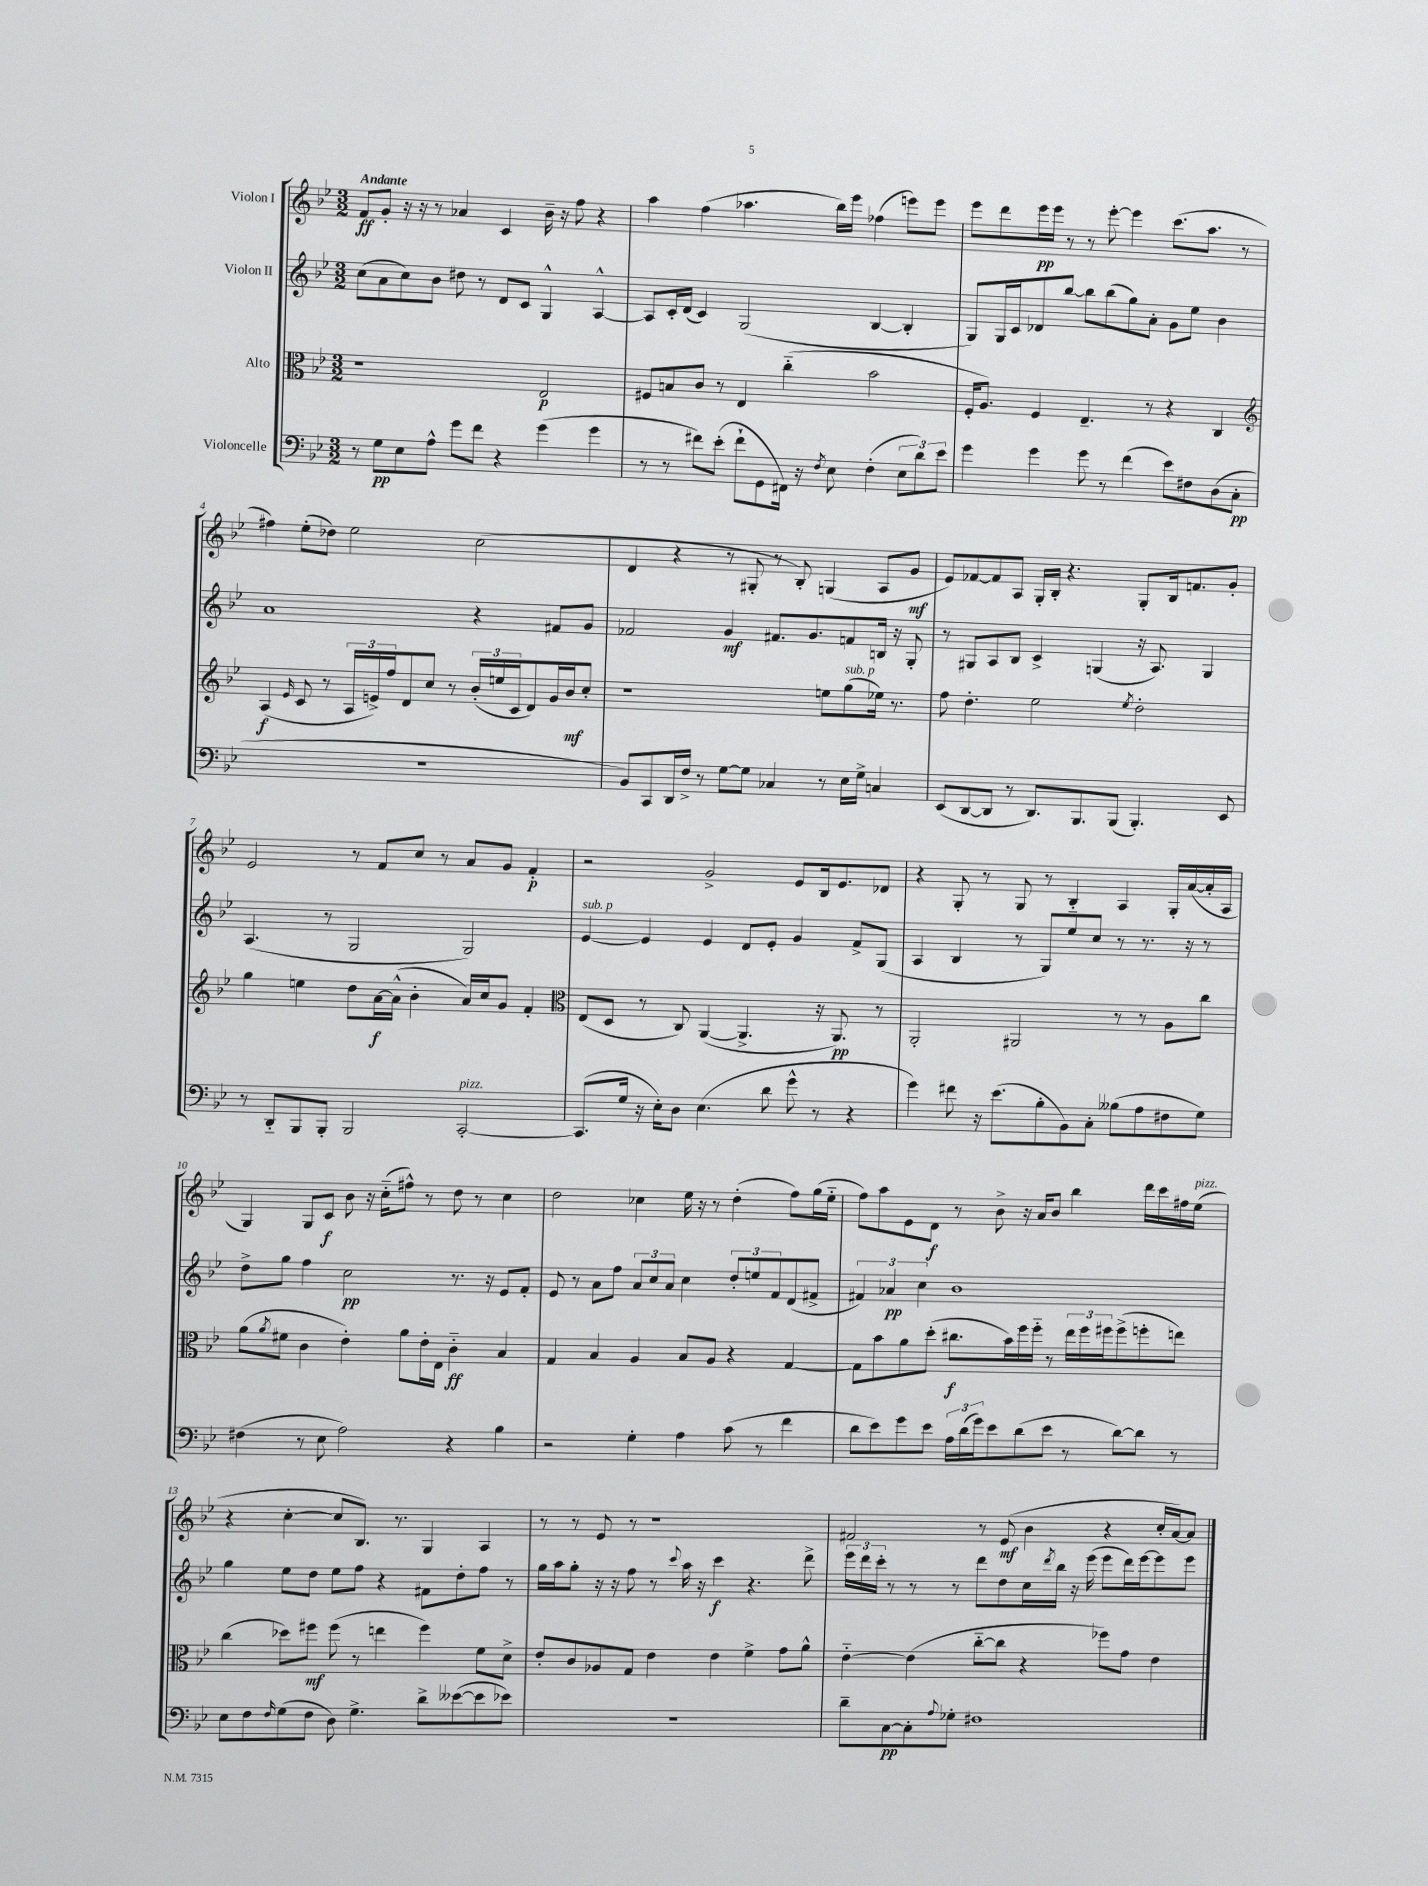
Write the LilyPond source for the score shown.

<<
\new StaffGroup <<
\new Staff = "s0" \with { instrumentName = "Violon I" } {
    \clef treble \key bes \major \numericTimeSignature \time 3/2 \tempo "Andante"
    f'8\ff g'8-. r16 r16 r8 aes'4 c'4 bes'16-- r16 f''8 r4 |
    a''4 f''4( aes''4. bes''16) ees'''16 fes''4( e'''8) e'''8 |
    ees'''8 d'''8 ees'''16\pp ees'''16 r8 r8 ees'''8~-. ees'''4 c'''8.( a''8. r8 |
    fis''4) ees''8-.( des''8) ees''2 c''2( |
    d'4 r4 r8 gis8-. r8 bes8-.) g4( a8 g'8\mf |
    ees'8) fes'8~ fes'8 a8 g16-. bes16-. r4. g8-. bes16 f'8. g'8-. |
    ees'2 r8 f'8 c''8 r8 a'8 g'8 f'4-.\p |
    r2 g'2-> ees'8 bes16 ees'8. des'8 |
    r4 g8-. r8 g8 r8 bes4-_ a4 g16-. a'16~( a'16-. a16 |
    g4) g8 c'8\f bes'8 r16 c''16-_( fis''8-^) r8 d''8 r8 c''4 |
    d''2 ces''4 ees''16 r16 r8 d''4-.( f''8) g''16( ees''16-_ |
    f''8) a''8 ees'8 d'8\f r8 bes'8-> r16 a'16 bes'8 bes''4 d'''16 c'''16 fis''16 ees''16^\markup { \italic "pizz." }( |
    r4 c''4~-. c''8 bes8.) r8. g4 a4 |
    r8 r8 ees'8 r8 r1 |
    fis'2 r8 ees'8\mf( bes'4 r4 c''16-. a'16~) a'8 \bar "|." |
}
\new Staff = "s1" \with { instrumentName = "Violon II" } {
    \clef treble \key bes \major \numericTimeSignature \time 3/2
    c''8( a'8 c''8) bes'8 dis''8 r8 d'8 c'8 g4-^ a4~-^ |
    a8 c'16-. d'16( c'4) g2( bes4~ bes4-. |
    g8) g16 c'16 des'8 bes''8~ bes''8 bes''8( g''8) a'8-. g'8 ees''8 bes'4 |
    a'1 r4 fis'8 g'8 |
    fes'2 g'4\mf fis'8. g'8. f'8 b16 r16 g8-. |
    r8 gis8 a8 bes8 c'4-> g4( r16 a8.) g4 |
    a4.( r8 g2 g2) |
    ees'4~^\markup { \italic "sub. p" } ees'4 ees'4 d'8 ees'8-. g'4 f'8-> g8( |
    a4 bes4 r8 g8) ees''8 c''8 r8 r8. r16 r8 |
    d''8-> g''8 f''4 c''2\pp r8. r16 ees'8 f'8-. |
    ees'8 r8 a'8 f''8 \tuplet 3/2 { a'8 c''8 a'8 } c''4 \tuplet 3/2 { d''8-. e''8 f'8 } d'8( fis'8-> |
    \tuplet 3/2 { fis'4) aes'4\pp c''4 } bes'1 |
    g''4 ees''8 d''8 ees''8 f''8 r4 fis'8 d''8-. f''8 r8 |
    g''16 a''16 g''8-. r16 r16 f''8 r8 \appoggiatura { c'''8 } a''16 r16 c'''4\f r4. d'''8-> |
    \tuplet 3/2 { ees'''16 d'''16 c'''16-. } r8 r8 r8 d'''8 d''8 c''16 \acciaccatura { d'''8 } bes''16 r16 ees'''16( ees'''8 d'''16) ees'''16~ ees'''8 ees'''8 \bar "|." |
}
\new Staff = "s2" \with { instrumentName = "Alto" } {
    \clef alto \key bes \major \numericTimeSignature \time 3/2
    r1 ees2\p |
    fis8 b8 c'8 r8 ees4 c''4-_( bes'2 |
    f16-. a8.) f4 ees4.-- r8 r4 c4 |
    \clef treble a4\f( \grace { ees'16 } c'8 r8 \tuplet 3/2 { a16 e'16->) f''16 } d'8 c''8 r8 \tuplet 3/2 { bes'16-.( e''16 c'16 } d'8) g'16 bes'16\mf c''8-. |
    r1 e''8 g''8^\markup { \italic "sub. p" }( ees''16) r8. |
    f''8 d''4.-. ees''2 \acciaccatura { ees''8 } d''2-. |
    g''4 e''4 d''8 a'16~\f a'16-^( bes'4-. a'16) c''16 g'8 f'4-. |
    \clef alto ees8( d8 r8 c8) a,4~( a,4.-> r16 a,8.\pp) r8 |
    a,2-. ais,2 r8 r8 a8 c''8 |
    a'8( \acciaccatura { a'8 } fis'8 c'4 ees'4-.) a'8 ees'16-. ees16 c'4-_\ff bes4 |
    g4 bes4 a4 bes8 a8 r4 g4~ |
    g8 bes'8 a'8 d''8-.( cis''8.\f bes'16) f''16 f''16-_ r8 \tuplet 3/2 { ees''16 f''16 fis''16 } fis''8->( f''8-. e''8) |
    c''4( des''8) fis''8\mf fis''8( r8 e''4 fis''4) f'8 d'8-> |
    ees'8-. c'8 aes8 g8 ees'4 ees'4 f'4-> g'8 a'8-^ |
    ees'4~-_ ees'4( c''8~-_ c''8 r4 fes''8) g'8 ees'4 \bar "|." |
}
\new Staff = "s3" \with { instrumentName = "Violoncelle" } {
    \clef bass \key bes \major \numericTimeSignature \time 3/2
    r8 g8\pp ees8 a8-^ g'8 f'8 r4 g'4( g'4 |
    r8 r8 fis'8) ees'8-.( fis'8-! g,8 fis,16) r16 \acciaccatura { f8 } ees8 f4-.( \tuplet 3/2 { ees8 d'8) ees'8 } |
    g'4 g'4 g'8 r8 f'4( ees'8) fis8 d8( c8-.\pp |
    R1. |
    bes,8) c,8 d,16 f16-> r8 g8~ g8 ces4 r8 ees16 g16-> c4 |
    ees,8( d,8~ d,8 r8 d,8.) bes,,8. bes,,8( bes,,4.-.) ees,8 |
    r8 d,8-_ bes,,8 bes,,8-. bes,,2 c,2~-.^\markup { \italic "pizz." } |
    c,8.( g16 r16 ees16-.) d8 ees4.( d'8 g'8-^ r8 r4 |
    g'4) fis'8 r16 ees'8.( bes8-. bes,8) c8-. beses8( a8 fis8 g8) |
    fis4( r8 ees8 a2) r4 bes4 |
    r2 g4-. a4 c'8( r8 f'4 |
    d'8 ees'8) g'8 ees'8 \tuplet 3/2 { a16 d'16( g'16) } ees'8 d'8( ees'8 r8 d'8~) d'8 r8 |
    ees8 f8 \grace { f16 } g8( f8 d8) g4.-> d'8-> eeses'8~( eeses'8 ees'8) |
    R1. |
    d'8-- c8~\pp c8-. \appoggiatura { a8 } ges8-. fis1 \bar "|." |
}
>>
>>
